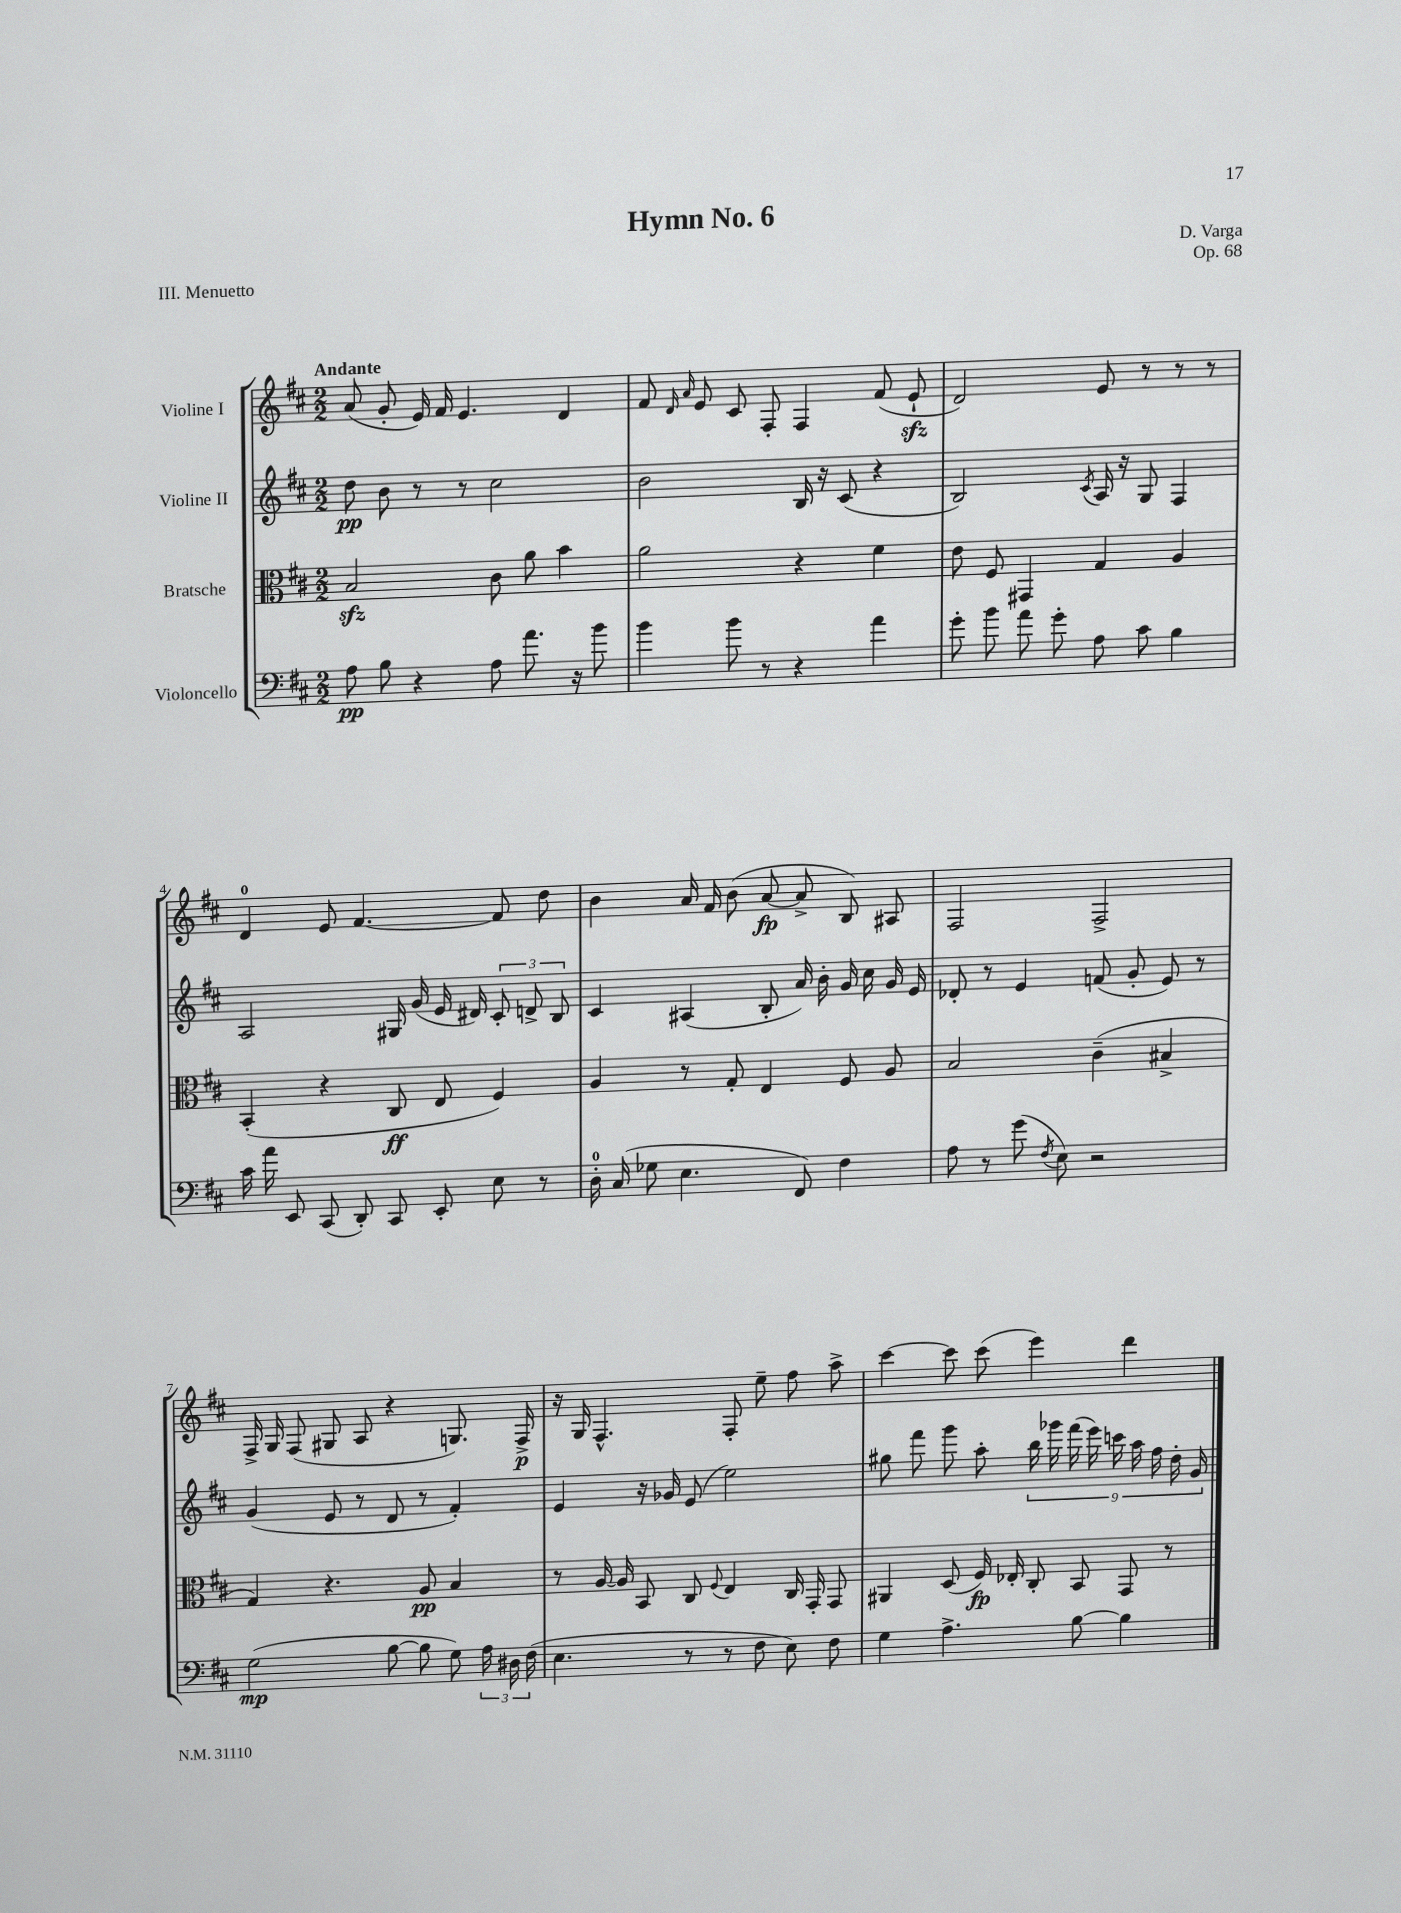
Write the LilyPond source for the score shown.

\header { title = "Hymn No. 6" composer = "D. Varga" opus = "Op. 68" piece = "III. Menuetto" }
<<
\new StaffGroup <<
\new Staff = "s0" \with { instrumentName = "Violine I" } {
    \clef treble \key d \major \numericTimeSignature \time 2/2 \tempo "Andante"
    \autoBeamOff a'8( g'8-. e'16) fis'16 e'4. d'4 |
    fis'8 \grace { d'16 a'16 } e'8 cis'8 fis8-. fis4 fis'8( e'8-!\sfz |
    d'2) e'8 r8 r8 r8 |
    d'4-0 e'8 fis'4.~ fis'8 d''8 |
    b'4 a'16 fis'16 b'8( a'8~\fp a'8-> b8) ais8 |
    fis2 fis2-> |
    fis16-> g16 fis8( gis8 a8 r4 g8.) fis16->\p |
    r16 g16 fis4.-^ fis8-. e''8-- fis''8 a''8-> |
    cis'''4~ cis'''8 cis'''8( e'''4) d'''4 \bar "|." |
}
\new Staff = "s1" \with { instrumentName = "Violine II" } {
    \clef treble \key d \major \numericTimeSignature \time 2/2
    \autoBeamOff d''8\pp b'8 r8 r8 cis''2 |
    b'2 b16 r16 cis'8( r4 |
    b2) \acciaccatura { cis'8 } a16 r16 g8 fis4 |
    a2 gis16 g'16( e'16 dis'16) \tuplet 3/2 { cis'8-. d'8-> b8 } |
    cis'4 ais4( b8-. a'16) b'16-. g'16 cis''16 g'16 e'16 |
    des'8-. r8 e'4 f'8( g'8-. e'8) r8 |
    g'4( e'8 r8 d'8 r8 fis'4-.) |
    e'4 r16 ges'16 e'8( e''2) |
    gis''8 fis'''8 g'''8 a''8-. \tuplet 9/8 { b''16 ges'''16 fis'''16( e'''16) c'''16 a''16 fis''16 d''16-. g'16 } \bar "|." |
}
\new Staff = "s2" \with { instrumentName = "Bratsche" } {
    \clef alto \key d \major \numericTimeSignature \time 2/2
    \autoBeamOff b2\sfz cis'8 a'8 b'4 |
    a'2 r4 fis'4 |
    e'8 fis8 gis,4 g4 a4 |
    b,4-.( r4 cis8\ff e8 fis4) |
    a4 r8 g8-. e4 fis8 a8 |
    b2 cis'4--( bis4-> |
    g4) r4. a8\pp b4 |
    r8 a16~ a16 b,8 cis8 \appoggiatura { fis8 } e4 cis16 g,16-. g,8 |
    ais,4 d8( fis16\fp) ees16-. cis8-. b,8 g,8 r8 \bar "|." |
}
\new Staff = "s3" \with { instrumentName = "Violoncello" } {
    \clef bass \key d \major \numericTimeSignature \time 2/2
    \autoBeamOff a8\pp b8 r4 a8 a'8. r16 b'8 |
    b'4 b'8 r8 r4 a'4 |
    g'8-. b'8 a'8 g'8-. a8 cis'8 b4 |
    cis'16 a'16 e,8 cis,8( d,8-.) cis,8 e,8-. e8 r8 |
    d16-0-. cis16( ges8 e4. fis,8) fis4 |
    a8 r8 g'8( \acciaccatura { fis8 } e8) r2 |
    g2\mp( b8~ b8 g8) \tuplet 3/2 { a16 dis16 fis16( } |
    e4. r8 r8 fis8 e8) fis8 |
    g4 a4.-> b8~ b4 \bar "|." |
}
>>
>>
